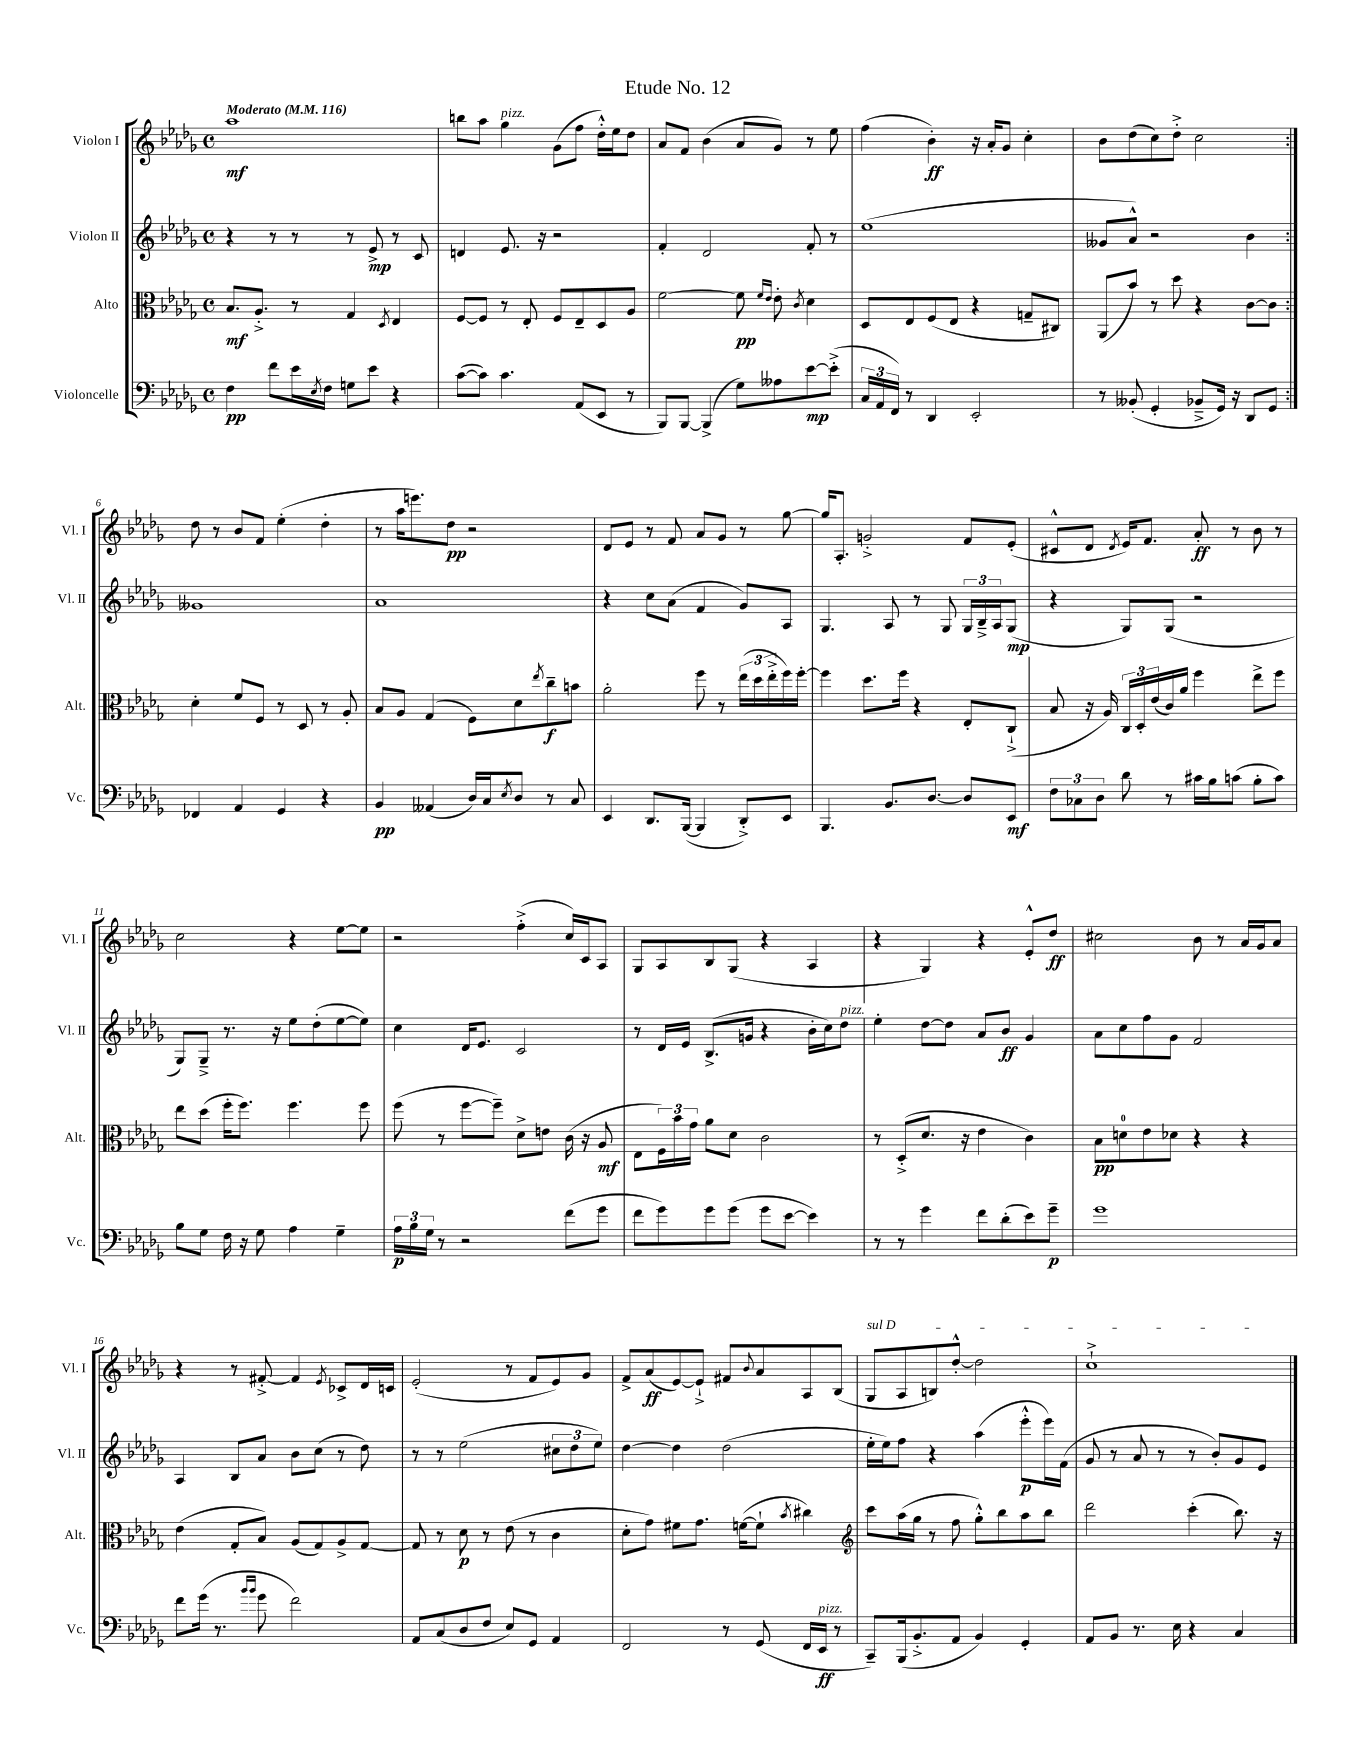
\header { title = "Etude No. 12" }
<<
\new StaffGroup <<
\new Staff = "s0" \with { instrumentName = "Violon I" shortInstrumentName = "Vl. I" } {
    \clef treble \key des \major \defaultTimeSignature \time 4/4 \tempo "Moderato" 4 = 116
    \repeat volta 2 { aes''1\mf |
    b''8 aes''8 ges''4^\markup { \italic "pizz." } ges'8( f''8 des''16-.-^) ees''16 des''8 |
    aes'8 f'8 bes'4( aes'8 ges'8) r8 ees''8 |
    f''4( bes'4-.\ff) r16 aes'16-. ges'8 c''4-. |
    bes'8 des''8( c''8) des''8-.-> c''2 | }
    des''8 r8 bes'8 f'8 ees''4-.( des''4-. |
    r8 aes''16 e'''8.) des''8\pp r2 |
    des'8 ees'8 r8 f'8 aes'8 ges'8 r8 ges''8~ |
    ges''16 aes8.-. g'2-.-> f'8 ees'8-.( |
    cis'8-^ des'8 \acciaccatura { des'8 } ees'16) f'8. aes'8-.\ff r8 bes'8 r8 |
    c''2 r4 ees''8~ ees''8 |
    r2 f''4-.->( c''16) c'16 aes8 |
    ges8 aes8 bes8 ges8( r4 aes4 |
    r4 ges4) r4 ees'8-.-^ des''8\ff |
    cis''2 bes'8 r8 aes'16 ges'16 aes'8 |
    r4 r8 fis'8~-.-> fis'4 \acciaccatura { ees'8 } ces'8-> des'16 c'16 |
    ees'2-.( r8 f'8 ees'8) ges'8 |
    f'8-> aes'8\ff( ees'8~) ees'8-!-> fis'8 \appoggiatura { bes'8 } aes'8 aes8 bes8( |
    \once \override TextSpanner.bound-details.left.text = \markup { \italic "sul D" } ges8\startTextSpan aes8 b8) des''8~-.-^ des''2 |
    c''1-!->\stopTextSpan \bar "|." |
}
\new Staff = "s1" \with { instrumentName = "Violon II" shortInstrumentName = "Vl. II" } {
    \clef treble \key des \major \defaultTimeSignature \time 4/4
    \repeat volta 2 { r4 r8 r8 r8 ees'8->\mp r8 c'8 |
    d'4 ees'8. r16 r2 |
    f'4-. des'2 f'8-. r8 |
    ees''1( |
    geses'8 aes'8-^) r2 bes'4 | }
    geses'1 |
    aes'1 |
    r4 c''8 aes'8( f'4 ges'8) aes8 |
    ges4. aes8 r8 ges8 \tuplet 3/2 { ges16 bes16---> aes16 } ges8\mp( |
    r4 ges8) ges8( r2 |
    ges8) ges8---> r8. r16 ees''8 des''8-.( ees''8~ ees''8) |
    c''4 des'16 ees'8. c'2 |
    r8 des'16 ees'16 bes8.->( g'16 r4 bes'16-. c''16) des''8^\markup { \italic "pizz." } |
    ees''4-. des''8~ des''8 aes'8 bes'8\ff ges'4 |
    aes'8 c''8 f''8 ges'8 f'2 |
    aes4 bes8 aes'8 bes'8 c''8( r8 des''8) |
    r8 r8 ees''2( \tuplet 3/2 { cis''8 des''8 ees''8) } |
    des''4~ des''4 des''2( |
    ees''16-. ees''16) f''8 r4 aes''4( ees'''8-.-^\p ees'''16) f'16( |
    ges'8 r8 aes'8 r8 r8 bes'8-.) ges'8 ees'8 \bar "|." |
}
\new Staff = "s2" \with { instrumentName = "Alto" shortInstrumentName = "Alt." } {
    \clef alto \key des \major \defaultTimeSignature \time 4/4
    \repeat volta 2 { bes8.\mf aes8.-.-> r8 ges4 \acciaccatura { des8 } ees4 |
    f8~ f8 r8 ees8-. f8 ees8-- des8 aes8 |
    f'2~ f'8\pp \grace { f'16 ees'16 } ees'8-. \acciaccatura { c'8 } des'4 |
    des8 ees8 f8( ees8 r4 g8-- cis8) |
    aes,8( bes'8) r8 des''8 r4 c'8~ c'8 | }
    des'4-. f'8 f8 r8 des8 r8 aes8-. |
    bes8 aes8 ges4( f8) des'8 \acciaccatura { ees''8 } c''8--\f b'8 |
    aes'2-. f''8 r8 \tuplet 3/2 { ees''16( des''16 ees''16-.-> } f''16) f''16~-. |
    f''4 des''8. f''16 r4 ees8-. c8-!->( |
    bes8 r16 aes16) \tuplet 3/2 { c16 des16-. ees'16( } c'16) aes'16 f''4 ees''8-> f''8 |
    ees''8 des''8( f''16-. f''8.) f''4. f''8 |
    f''8( r8 f''8~ f''8--) des'8-> e'8 c'16( r16 aes8\mf |
    ees8 \tuplet 3/2 { f16) bes'16 ges'16 } aes'8 des'8 c'2 |
    r8 des8-.->( des'8. r16 ees'4 c'4) |
    bes8\pp d'8-0 ees'8 des'8 r4 r4 |
    ees'4( ges8-. bes8) aes8( ges8) aes8-> ges8~ |
    ges8 r8 des'8\p r8 ees'8( r8 c'4 |
    des'8-. ges'8) fis'8 ges'8. f'16~( f'8-! \acciaccatura { bes'8 } cis''4) |
    \clef treble c'''8 aes''16( ges''16 r8 f''8 ges''8-.-^) bes''8 aes''8 bes''8 |
    des'''2 c'''4-.( bes''8.) r16 \bar "|." |
}
\new Staff = "s3" \with { instrumentName = "Violoncelle" shortInstrumentName = "Vc." } {
    \clef bass \key des \major \defaultTimeSignature \time 4/4
    \repeat volta 2 { f4\pp f'8 ees'16 \acciaccatura { ees8 } f16 g8 ees'8 r4 |
    c'8~( c'8) c'4. aes,8( ees,8 r8 |
    bes,,8) bes,,8~ bes,,4->( ges8) aeses8 ees'8~\mp ees'8-.->( |
    \tuplet 3/2 { c16 aes,16 f,16) } r8 des,4 ees,2-. |
    r8 beses,8-.( ges,4-. bes,8---> ges,16) r16 des,8 ges,8 | }
    fes,4 aes,4 ges,4 r4 |
    bes,4\pp aeses,4( des16) c16 \acciaccatura { ees8 } des8 r8 c8 |
    ees,4 des,8. bes,,16~( bes,,4 des,8-.->) ees,8 |
    bes,,4. bes,8. des8.~ des8 ees,8\mf |
    \tuplet 3/2 { f8 ces8 des8 } des'8 r8 cis'16 bes16 c'8( bes8-. c'8) |
    bes8 ges8 f16 r16 ges8 aes4 ges4-- |
    \tuplet 3/2 { aes16\p bes16 ges16 } r8 r2 f'8( ges'8 |
    f'8 ges'8) ges'8 ges'8( ges'8 ees'8~ ees'4) |
    r8 r8 ges'4 f'8 des'8-.( ees'8) ges'8--\p |
    ges'1 |
    f'8 ges'16( r8. \grace { bes'16 bes'16 } ges'8 f'2) |
    aes,8 c8( des8 f8 ees8) ges,8 aes,4 |
    f,2 r8 ges,8( f,16 ees,16\ff^\markup { \italic "pizz." } r8 |
    c,8--) bes,,16( bes,8.-.-> aes,8 bes,4) ges,4-. |
    aes,8 bes,8 r8. ees16 r4 c4 \bar "|." |
}
>>
>>
